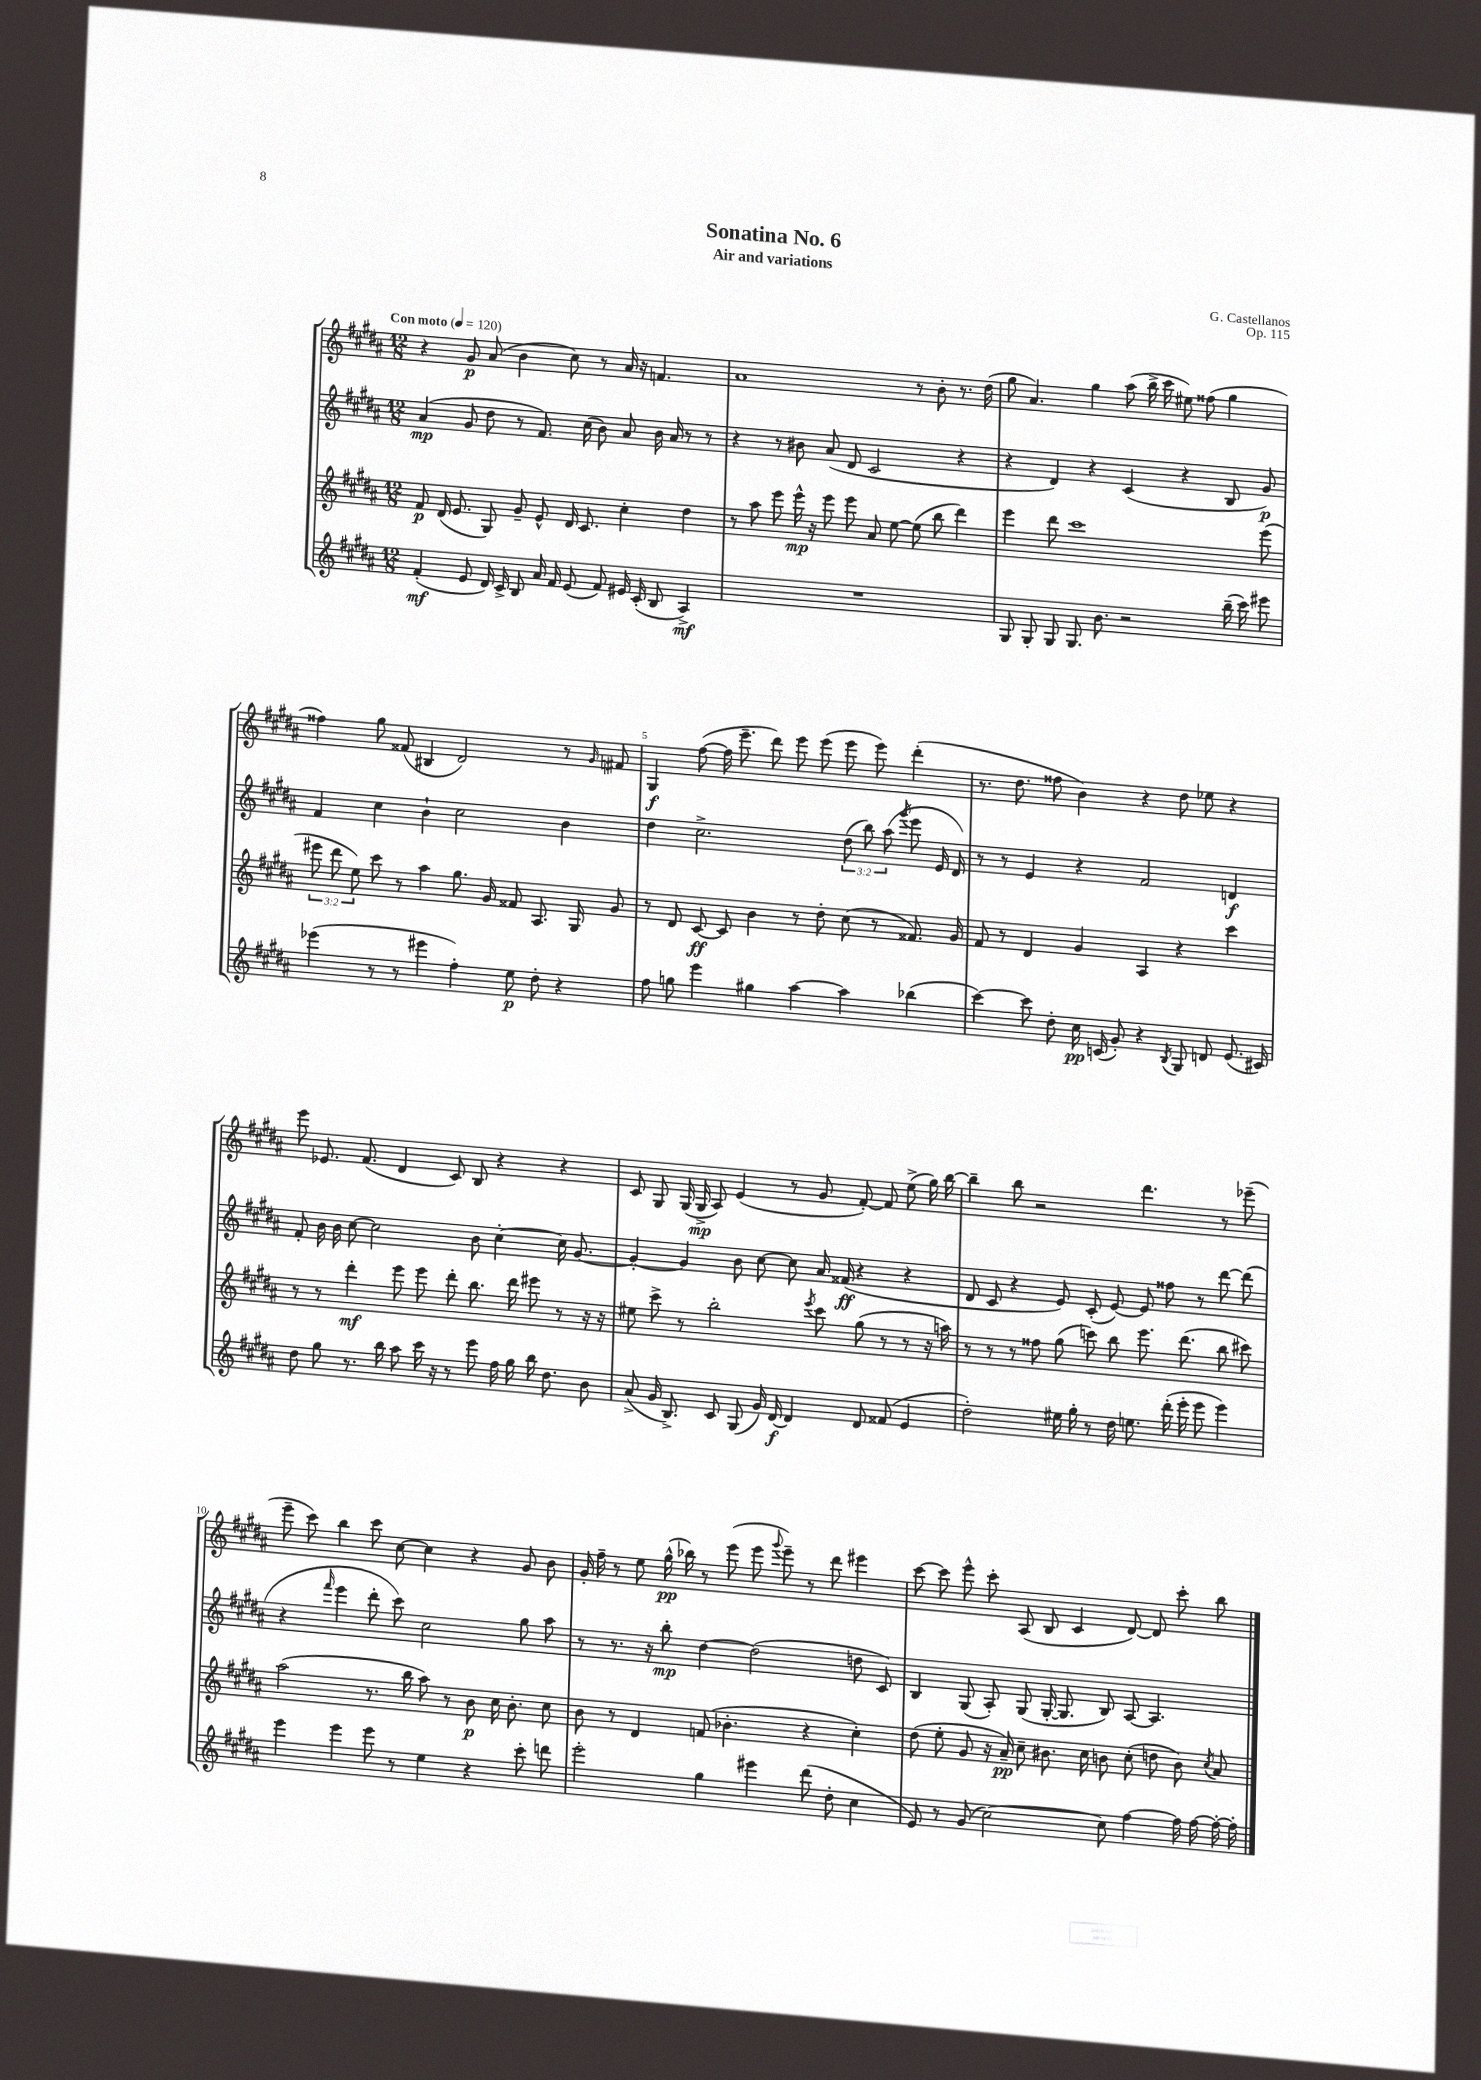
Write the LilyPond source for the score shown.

\header { title = "Sonatina No. 6" composer = "G. Castellanos" subtitle = "Air and variations" opus = "Op. 115" }
<<
\new StaffGroup <<
\new Staff = "s0" {
    \clef treble \key b \major \numericTimeSignature \time 12/8 \tempo "Con moto" 4 = 120
    \autoBeamOff r4 gis'8\p ais'8( b'4 cis''8) r8 ais'16 r16 f'4. |
    ais'1 r8 b'8-. r8. dis''16( |
    gis''8 ais'4.) gis''4 ais''8( b''16-> cis'''16 eis''8) fisis''8( gis''4 |
    fisis''4) gis''8 fisis'8( bis4 dis'2) r8 \grace { gis'16 } fis'8 |
    gis4\f fis''8~( fis''16 e'''8.-- dis'''8) e'''8 e'''8( e'''8 e'''8) dis'''4-.( |
    r8. dis''8. fisis''8 b'4) r4 dis''8 ees''8 r4 |
    e'''8 ees'8. fis'8.( dis'4 cis'8) b8 r4 r4 |
    cis'8 gis8 gis16( gis16->\mp ais8) e'4( r8 gis'8 fis'8~-.) fis'8 e''8->( gis''16) b''16~ |
    b''4-- b''8 r2 dis'''4. r8 ees'''8--( |
    e'''8-- cis'''8) b''4 cis'''8 cis''8~ cis''4 r4 gis'8 b'8 |
    gis'16-. fis''16-- r8 e''8 gis''16-^\pp( bes''16) r8 e'''8( e'''8 \appoggiatura { gis'''8 } e'''8--) r8 dis'''8 eis'''4 |
    cis'''8~ cis'''8 e'''8-^ cis'''8-. ais8( b8 cis'4 dis'8~) dis'8 cis'''8-. b''8 \bar "|." |
}
\new Staff = "s1" {
    \clef treble \key b \major \numericTimeSignature \time 12/8 \override Staff.TupletNumber.text = #tuplet-number::calc-fraction-text
    \autoBeamOff ais'4\mp( gis'8 dis''8 r8 fis'8.) cis''16( b'8) ais'8 b'16 ais'16 r8 r8 |
    r4 r8 bis'8 ais'8( dis'8 cis'2 r4 |
    r4 dis'4) r4 cis'4( r4 b8 gis'8\p) |
    fis'4 cis''4 b'4-! cis''2 b'4 |
    dis''4 cis''2.-> \tuplet 3/2 { dis''8( b''8) ais''8( } \acciaccatura { gis'''8 } e'''8 e'16 dis'16) |
    r8 r8 e'4 r4 fis'2 d'4\f |
    fis'8-. b'16 b'16 cis''8~ cis''2 b'8 cis''4~-. cis''16 gis'8.~ |
    gis'4~-. gis'4 b'8 cis''8~ cis''8 ais'16 fisis'16\ff( r4 r4 |
    dis'8 cis'8 r4 e'8) cis'8-.( e'8~) e'8 fisis''8 r8 dis'''8~ dis'''8( |
    r4 \grace { fis'''16 } e'''4 dis'''8-. cis'''8) cis''2 gis''8 ais''8 |
    r8 r8. r16 b''8-.\mp dis''4~ dis''2( d''8 cis'8) |
    b4 gis8( ais8-.) gis8( gis16~-. gis8. b8) ais8~ ais4. \bar "|." |
}
\new Staff = "s2" {
    \clef treble \key b \major \numericTimeSignature \time 12/8 \override Staff.TupletNumber.text = #tuplet-number::calc-fraction-text
    \autoBeamOff fis'8\p dis'16( e'8. gis8) gis'8-- e'8-^ dis'16 cis'8. cis''4-. dis''4 |
    r8 ais''8 e'''8 e'''16-^\mp r16 e'''8 e'''8 ais'8 e''8~ e''8( b''8 dis'''4) |
    e'''4 dis'''8 cis'''1 e'''8( |
    \tuplet 3/2 { eis'''8 dis'''8 e''8) } cis'''8 r8 ais''4 gis''8. gis'16 fisis'8 ais8. gis16 gis'8 |
    r8 dis'8 cis'8~\ff cis'8 b'4 r8 dis''8-. cis''8( r8 fisis'8.) gis'16 |
    fis'8 r8 dis'4 gis'4 ais4 r4 cis'''4 |
    r8 r8 dis'''4-.\mf e'''8 e'''8 dis'''8-. b''8. dis'''16 eis'''8 r8 r16 r16 |
    eis''8 cis'''8-> r8 b''2-. \acciaccatura { e'''8 } cis'''8 gis''8( r8 r8 r16 a''16) |
    r8 r8 r8 fisis''8 gis''8( c'''8) b''8 e'''8. dis'''8.( b''8 cis'''8) |
    ais''2( r8. b''16 ais''8) r8 b'8\p cis''16 b'8.-. cis''8 |
    b'8 r8 dis'4 f'8( bes'4.-. r4 cis''4-.) |
    dis''8( e''8-. gis'8 r16 ais'16--\pp) cis''8-- bis'8. cis''16 b'8 cis''8-.( d''8 b'8) \acciaccatura { cis''8 } ais'8 \bar "|." |
}
\new Staff = "s3" {
    \clef treble \key b \major \numericTimeSignature \time 12/8
    \autoBeamOff fis'4-.\mf( e'8 dis'16) cis'16-> b8 ais'16 fis'16 e'8( fis'8) eis'16 cis'16-.( b8 ais4->\mf) |
    R1. |
    gis8 gis8-. gis8 gis8. b'8. r2 b''16--( cis'''16) eis'''8 |
    ees'''4( r8 r8 eis'''4 fis''4-.) e''8\p dis''8-. r4 |
    fis''8 g''8 e'''4 gis''4 ais''4~ ais''4 bes''4( |
    cis'''4~) cis'''8 dis''8-. cis''16\pp c'16( gis'8-.) r4 \acciaccatura { b8 } gis8 d'8 e'8.( cis'16) |
    dis''8 gis''8 r8. b''16 ais''8 cis'''16 r16 r8 e'''8 fis''16 gis''16 b''16 dis''8. b'8 |
    ais'8->( gis'16 b8.->) cis'8 gis8( gis'16) dis'16~\f dis'4 dis'8 fisis'8( e'4 |
    dis''2-.) eis''16 gis''16-. r8 dis''16 e''8. dis'''16-.( e'''16-. e'''8 e'''4) |
    e'''4 e'''4 e'''8 r8 e''4 r4 cis'''8-. d'''8 |
    e'''2-. gis''4 eis'''4 dis'''8( dis''8-. cis''4 |
    e'8) r8 gis'8( cis''2~) cis''8 fis''4~ fis''16 fis''16~ fis''16~-. fis''16-. \bar "|." |
}
>>
>>
\layout { \context { \Score \override BarNumber.break-visibility = ##(#f #t #t) barNumberVisibility = #(every-nth-bar-number-visible 5) } }
